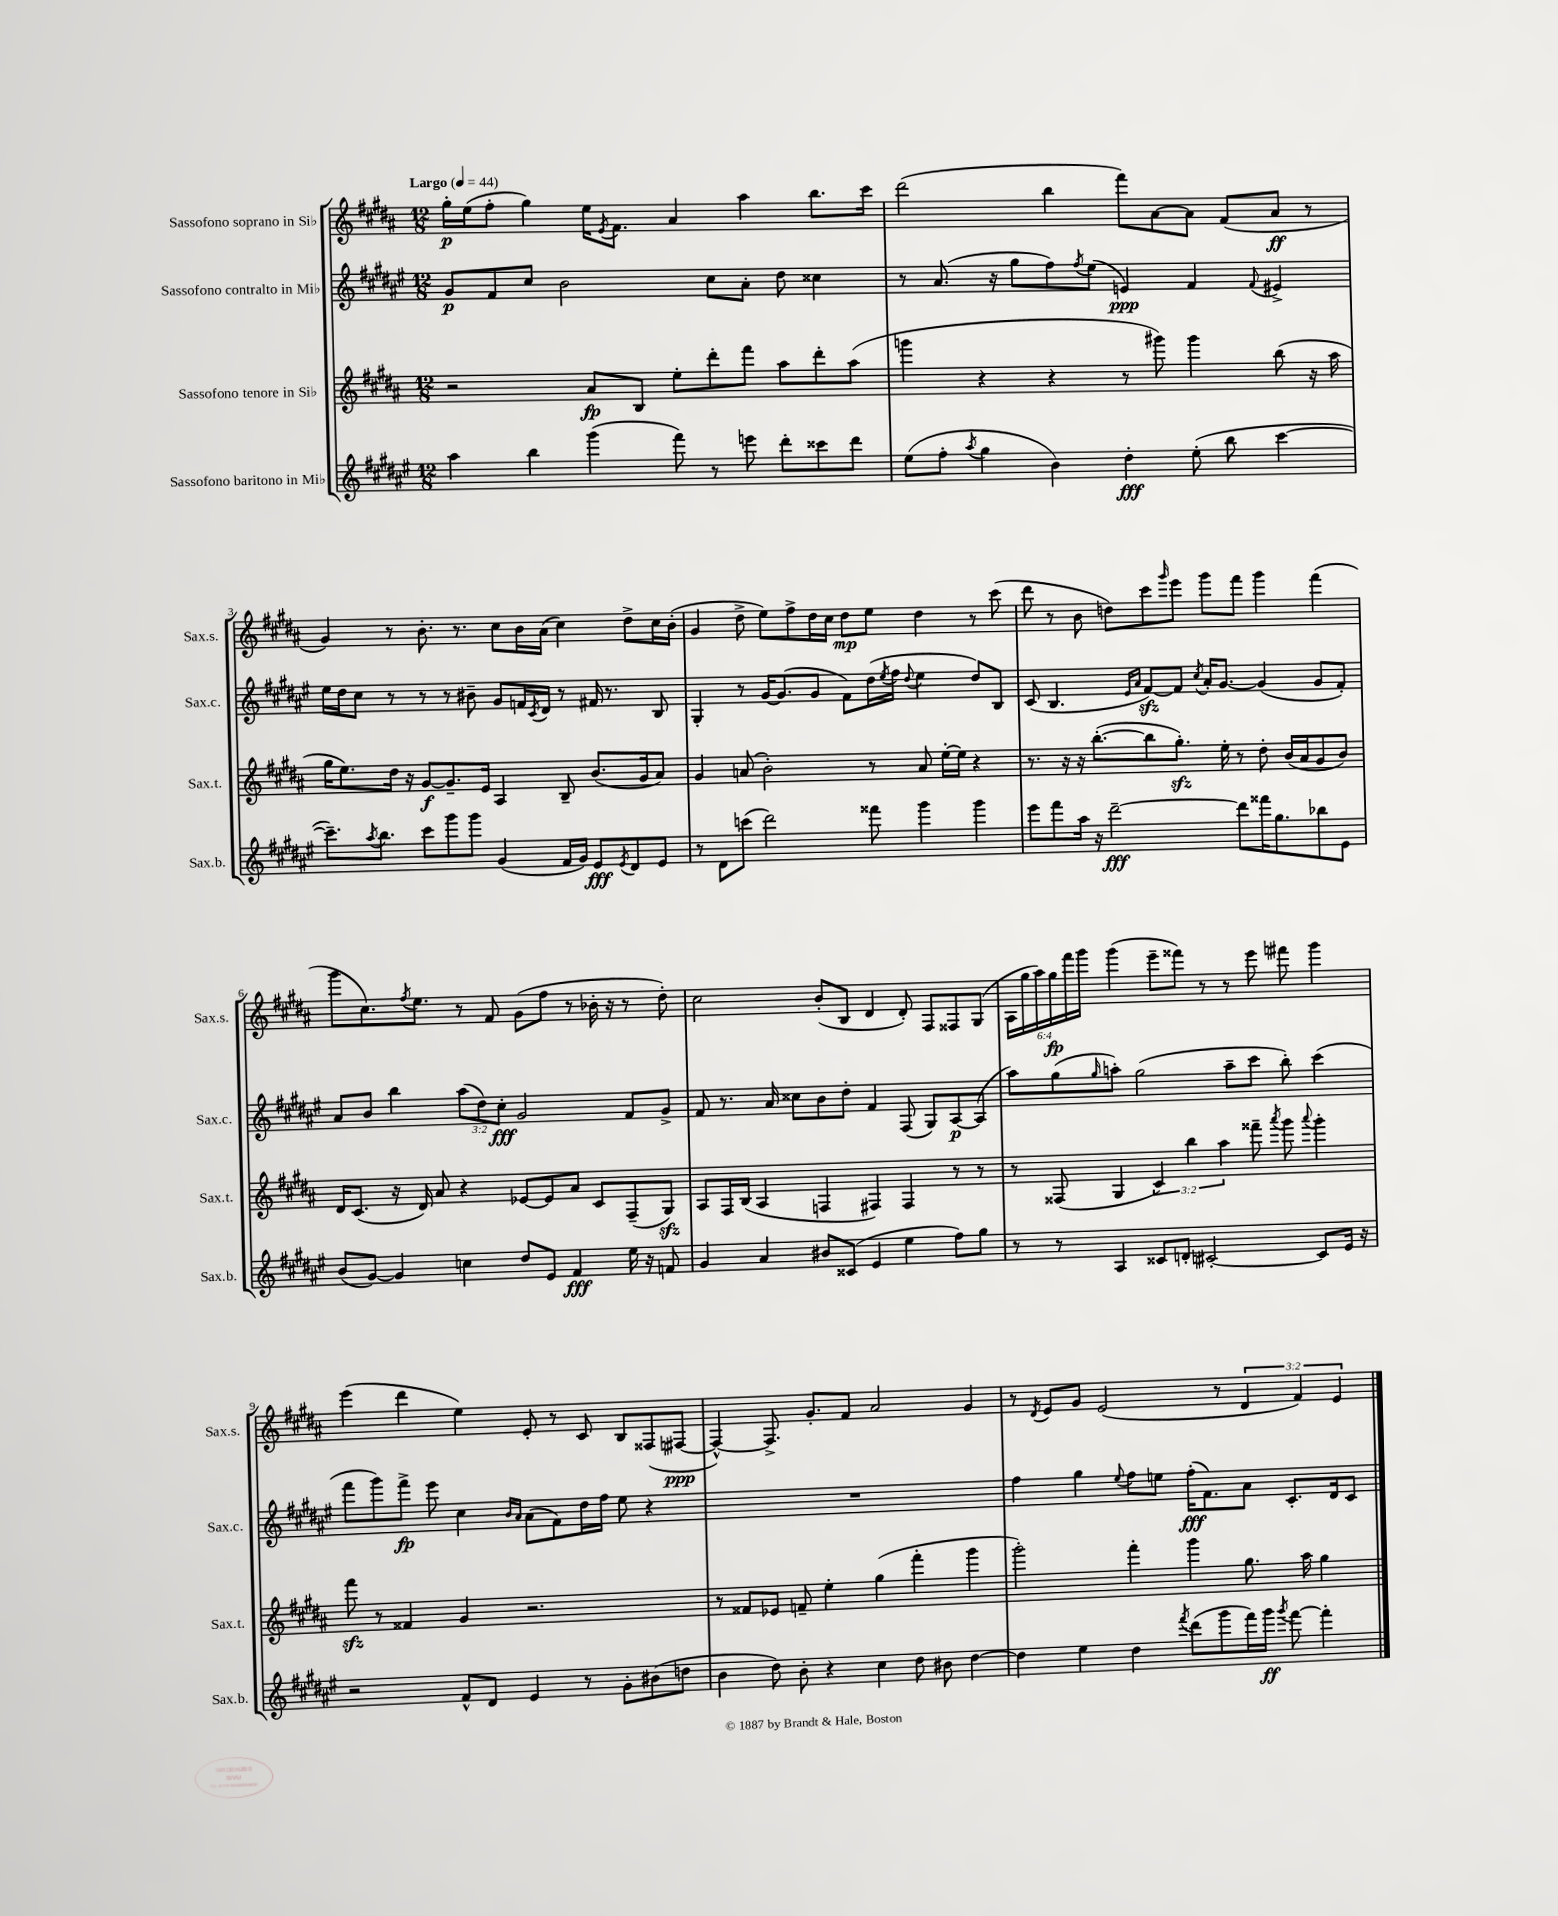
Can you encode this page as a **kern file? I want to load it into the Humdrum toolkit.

**kern	**dynam	**kern	**dynam	**kern	**dynam	**kern	**dynam
*part4	*part4	*part3	*part3	*part2	*part2	*part1	*part1
*staff4	*staff4	*staff3	*staff3	*staff2	*staff2	*staff1	*staff1
*I"Sassofono baritono in Mi♭	*	*I"Sassofono tenore in Si♭	*	*I"Sassofono contralto in Mi♭	*	*I"Sassofono soprano in Si♭	*
*I'Sax.b.	*	*I'Sax.t.	*	*I'Sax.c.	*	*I'Sax.s.	*
*clefG2	*	*clefG2	*	*clefG2	*	*clefG2	*
*k[f#c#g#d#a#e#]	*	*k[f#c#g#d#a#]	*	*k[f#c#g#d#a#e#]	*	*k[f#c#g#d#a#]	*
*M12/8	*	*M12/8	*	*M12/8	*	*M12/8	*
*MM44	*	*MM44	*	*MM44	*	*MM44	*
=1	=1	=1	=1	=1	=1	=1	=1
!	!	!	!	!	!	!LO:TX:a:B:t=Largo	!
4aa#\	.	2r	.	8g#/L	p	16gg#'\LL	p
.	.	.	.	.	.	(16ee\J	.
.	.	.	.	8f#/	.	8ff#'\J	.
4bb\	.	.	.	8cc#/J	.	4gg#\)	.
.	.	.	.	2b\	.	.	.
(4ggg#\	.	8a#/L	fp	.	.	16ee\KL	.
.	.	.	.	.	.	8qe/	.
.	.	.	.	.	.	8.f#\J	.
.	.	8B/J	.	.	.	.	.
8fff#\)	.	8ee'\L	.	.	.	4a#/	.
8r	.	8ddd#'\	.	8cc#\L	.	.	.
8eeen\	.	8fff#\J	.	8a#'\J	.	4aa#\	.
8ddd#'\L	.	8aa#\L	.	8dd#\	.	.	.
8ccc##X\	.	8ddd#'\	.	4cc##X\	.	8.bb\L	.
8ddd#\J	.	(8aa#\J	.	.	.	.	.
.	.	.	.	.	.	16ccc#\Jk	.
=2	=2	=2	=2	=2	=2	=2	=2
(8ee#\L	.	4gggn\	.	8r	.	(2ddd#\	.
8ff#'\J	.	.	.	(8.a#/	.	.	.
8qaa#/	.	.	.	.	.	.	.
4gg#\	.	4r	.	.	.	.	.
.	.	.	.	16r	.	.	.
.	.	.	.	8gg#\L	.	.	.
4b\)	.	4r	.	8ff#\)	.	4bb\	.
.	.	.	.	8qff#/	.	.	.
.	.	.	.	(8ee#\J	.	.	.
4dd#'\	fff	8r	.	4en/)	ppp	8fff#\L)	.
.	.	8ggg#X\)	.	.	.	[8a#\	.
(8ee#'\	.	4ggg#\	.	4f#/	.	8a#\J]	.
8bb\	.	.	.	.	.	(8f#/L	.
.	.	.	.	8qqf#/	.	.	.
[4ccc#\	.	(8bb\	.	4e#X^/	.	8a#/J	ff
.	.	16r	.	.	.	8r	.
.	.	16aa#\	.	.	.	.	.
!!LO:LB:g=z
=3	=3	=3	=3	=3	=3	=3	=3
8.ccc#~\L])	.	16gg#\KL	.	16ee#\LL	.	4g#/)	.
.	.	8.ee\)	.	16dd#\J	.	.	.
.	.	.	.	8cc#\J	.	.	.
8qaa#/	.	.	.	.	.	.	.
8.bb\J	.	.	.	.	.	.	.
.	.	16dd#\Jk	.	8r	.	8r	.
.	.	16r	.	.	.	.	.
8ccc#\L	.	[8g#/L	f	8r	.	8.b'\	.
8ggg#\	.	8.g#~/]	.	8r	.	.	.
.	.	.	.	.	.	8.r	.
8ggg#\J	.	.	.	8b#X~\	.	.	.
.	.	16e/Jk	.	.	.	.	.
(4g#/	.	4A#/	.	8g#/L	.	8cc#\L	.
.	.	.	.	16fn/L	.	16b\L	.
.	.	.	.	8qc#/	.	.	.
.	.	.	.	16d#/JJ	.	(16a#\JJ	.
16f#/LL	.	8B~/	.	8r	.	4cc#\)	.
16g#/JJ)	.	.	.	.	.	.	.
8e#/L	fff	(8.b/L	.	16f#X/	.	.	.
.	.	.	.	8.r	.	.	.
8qe#/	.	.	.	.	.	.	.
8d#/	.	.	.	.	.	8dd#^\L	.
.	.	16g#/k	.	.	.	.	.
8e#/J	.	8a#/J)	.	8B/	.	16cc#\L	.
.	.	.	.	.	.	(16b'\JJ	.
=4	=4	=4	=4	=4	=4	=4	=4
8r	.	4g#/	.	4G#'/	.	4g#/	.
8d#\L	.	.	.	.	.	.	.
(8cccn\J	.	(8an/	.	8r	.	8dd#^\	.
2ddd#\)	.	2b'\)	.	[16g#/KL	.	8ee\L)	.
.	.	.	.	(8.g#/]	.	.	.
.	.	.	.	.	.	8ff#^\	.
.	.	.	.	8g#/J	.	16dd#\L	.
.	.	.	.	.	.	16cc#\JJ	.
.	.	.	.	8f#\L)	.	8dd#\L	mp
8fff##X\	.	8r	.	(16dd#\L	.	8ee\J	.
.	.	.	.	8qee#/	.	.	.
.	.	.	.	16ff#\JJ	.	.	.
.	.	.	.	8qqdd#/	.	.	.
4ggg#\	.	8a/	.	4ee#\	.	4dd#\	.
.	.	[16ee'\LL	.	.	.	.	.
.	.	16ee\JJ]	.	.	.	.	.
4ggg#\	.	4r	.	8dd#/L)	.	8r	.
.	.	.	.	8B/J	.	(8ccc#\	.
=5	=5	=5	=5	=5	=5	=5	=5
8eee#\L	.	8.r	.	(8c#/	.	8ddd#\	.
8fff#\	.	.	.	4.B/	.	8r	.
.	.	16r	.	.	.	.	.
16aa#\Jk	.	16r	.	.	.	8b\	.
16r	.	([8.bb'\L	.	.	.	.	.
[2ddd#~\	fff	.	.	.	.	8ddn\L)	.
.	.	.	.	16qqe#/LL	.	.	.
.	.	.	.	16qqa#/JJ	.	.	.
.	.	8bb\]	.	[8f#zz/L)	.	8ccc#\	.
.	.	.	.	.	.	16qqggg#/	.
.	.	8.gg#zz'\J)	.	8f#/J]	.	8eee\J	.
.	.	.	.	8qcc#/	.	.	.
.	.	.	.	16a#'/KL	.	8ggg#\L	.
.	.	16ee'\	.	[8.g#/J	.	.	.
8ddd#\L]	.	8r	.	.	.	8fff#\J	.
16fff##X\K	.	8dd#'\	.	(4g#/]	.	4ggg#\	.
8.gg#\	.	.	.	.	.	.	.
.	.	(16b/LL	.	.	.	.	.
.	.	16a#/J	.	.	.	.	.
8bb-X\	.	8g#/	.	8g#/L	.	(4fff#\	.
8e#\J	.	8b/J)	.	8f#'/J)	.	.	.
!!LO:LB:g=z
=6	=6	=6	=6	=6	=6	=6	=6
(8b/L	.	16d#/KL	.	8a#/L	.	8ggg#\L	.
.	.	(8.c#/J	.	.	.	.	.
[8g#/J)	.	.	.	8b/J	.	8.cc#\)	.
4g#/]	.	16r	.	4bb\	.	.	.
.	.	.	.	.	.	8qff#/	.
.	.	16d#/)	.	.	.	8.ee\J	.
.	.	8a#/	.	.	.	.	.
4ccn\	.	4r	.	(12aa#\L	.	8r	.
.	.	.	.	12dd#\)	.	.	.
.	.	.	.	.	.	8f#/	.
.	.	.	.	12cc#'\J	fff	.	.
8dd#/L	.	[8e-X/L	.	2g#/	.	(8g#\L	.
8e#/J	.	8e-/]	.	.	.	8ff#\J	.
4f#/	fff	8a#/J	.	.	.	8r	.
.	.	8c#/L	.	.	.	16b-X'\	.
.	.	.	.	.	.	16r	.
16ee#\	.	(8F#~/	.	8f#/L	.	8r	.
16r	.	.	.	.	.	.	.
8fn/	.	8G#zz/J)	.	8g#^/J	.	8dd#'\)	.
=7	=7	=7	=7	=7	=7	=7	=7
4g#/	.	8A#/L	.	8f#/	.	2cc#\	.
.	.	16F#/L	.	8.r	.	.	.
.	.	(16B/JJ	.	.	.	.	.
4a#/	.	4A#/	.	.	.	.	.
.	.	.	.	16a#/	.	.	.
.	.	.	.	8cc##X\L	.	.	.
8b#X/L	.	4Fn/	.	8b\	.	(8b'/L	.
(8c##X/J	.	.	.	8dd#'\J	.	8B/J	.
4e#/	.	4F#X/)	.	4f#/	.	4d#/	.
4ee#\	.	4F#/	.	(8F#/	.	8d#'/)	.
.	.	.	.	8G#/L)	.	8F#/L	.
8ff#\L)	.	8r	.	[8A#/	p	8F##X/	.
8gg#\J	.	8r	.	(8A#/J]	.	(8G#/J	.
=8	=8	=8	=8	=8	=8	=8	=8
8r	.	8r	.	8aa#\L)	.	24A#\LL	.
.	.	.	.	.	.	24gg#\	.
.	.	.	.	.	.	24aa#\)	.
8r	.	(8F##X/	.	(8gg#\	.	24gg#\	fp
.	.	.	.	.	.	24fff#\	.
.	.	.	.	.	.	24ggg#\JJ	.
.	.	.	.	16qqgg#/	.	.	.
4A#/	.	4G#/	.	8aan'\J)	.	(4ggg#\	.
.	.	.	.	(2gg#\	.	.	.
8c##X/L	.	6c#/)	.	.	.	8eee~\L	.
8dn'/J	.	.	.	.	.	8fff##X\J)	.
.	.	6bb\	.	.	.	.	.
[2c#X'/	.	.	.	.	.	8r	.
.	.	6aa#\	.	.	.	.	.
.	.	.	.	8aa~\L	.	8r	.
.	.	8fff##X~\	.	8ccc#\J	.	8eee\	.
.	.	8qaaa#/	.	.	.	.	.
.	.	8ggg#\	.	8bb'\)	.	8fff#X\	.
.	.	8qqaaa#/	.	.	.	.	.
8c#/L]	.	4ggg#'\	.	(4ccc#\	.	4ggg#\	.
16e#/Jk	.	.	.	.	.	.	.
16r	.	.	.	.	.	.	.
!!LO:LB:g=z
=9	=9	=9	=9	=9	=9	=9	=9
2r	.	8fff#zz\	.	8fff#\L	.	(4eee\	.
.	.	8r	.	8ggg#\)	.	.	.
.	.	4f##X/	.	8fff#^\J	fp	4ddd#\	.
.	.	.	.	8eee#\	.	.	.
8f#^^/L	.	4g#/	.	4cc#\	.	4ee\)	.
8d#/J	.	.	.	.	.	.	.
.	.	.	.	16qqb/LL	.	.	.
.	.	.	.	16qqa#/JJ	.	.	.
4e#/	.	2.r	.	(8a#\L	.	8e'/	.
.	.	.	.	8f#\)	.	8r	.
8r	.	.	.	16dd#\L	.	8c#/	.
.	.	.	.	16ff#\JJ	.	.	.
8g#'\L	.	.	.	8ee#\	.	8B/L	.
(8b#X\	.	.	.	4r	.	(8F##X/	.
8ddn\J	.	.	.	.	.	[8F#X/J	ppp
=10	=10	=10	=10	=10	=10	=10	=10
4b\	.	8r	.	1.r	.	4F#^^/_)	.
.	.	8f##X/L	.	.	.	.	.
8dd#\)	.	8e-X/J	.	.	.	8.F#^/]	.
8b'\	.	8fn~/	.	.	.	.	.
.	.	.	.	.	.	8.g#'/L	.
4r	.	4ee'\	.	.	.	.	.
.	.	.	.	.	.	8f#/J	.
4cc#\	.	(4gg#\	.	.	.	2a#/	.
8dd#\	.	4fff#'\	.	.	.	.	.
8b#X\	.	.	.	.	.	.	.
[4dd#\	.	4ggg#\	.	.	.	4g#/	.
=11	=11	=11	=11	=11	=11	=11	=11
4dd#\]	.	2ggg#'\)	.	4ff#\	.	8r	.
.	.	.	.	.	.	8qd#/	.
.	.	.	.	.	.	8e/L	.
4ee#\	.	.	.	4gg#\	.	8g#/J	.
.	.	.	.	.	.	(2e/	.
.	.	.	.	8qqee#/	.	.	.
4dd#\	.	4fff#'\	.	8ff#\L	.	.	.
.	.	.	.	8een\J	.	.	.
8qfff#/	.	.	.	.	.	.	.
(8ddd#\L	.	4ggg#\	.	(16ff#'\KL	fff	.	.
.	.	.	.	8.f#\)	.	.	.
8ggg#\	.	.	.	.	.	8r	.
16fff#\L)	.	8.gg#\	.	8a#\J	.	6d#/	.
16ggg#\JJ	ff	.	.	.	.	.	.
8qggg#/	.	.	.	.	.	.	.
[8fff#\	.	.	.	8.c#'/L	.	.	.
.	.	.	.	.	.	6f#/)	.
.	.	16aa#\	.	.	.	.	.
4fff#'\]	.	4gg#\	.	.	.	.	.
.	.	.	.	16d#/k	.	.	.
.	.	.	.	.	.	6e/	.
.	.	.	.	8c#/J	.	.	.
==	==	==	==	==	==	==	==
*-	*-	*-	*-	*-	*-	*-	*-
